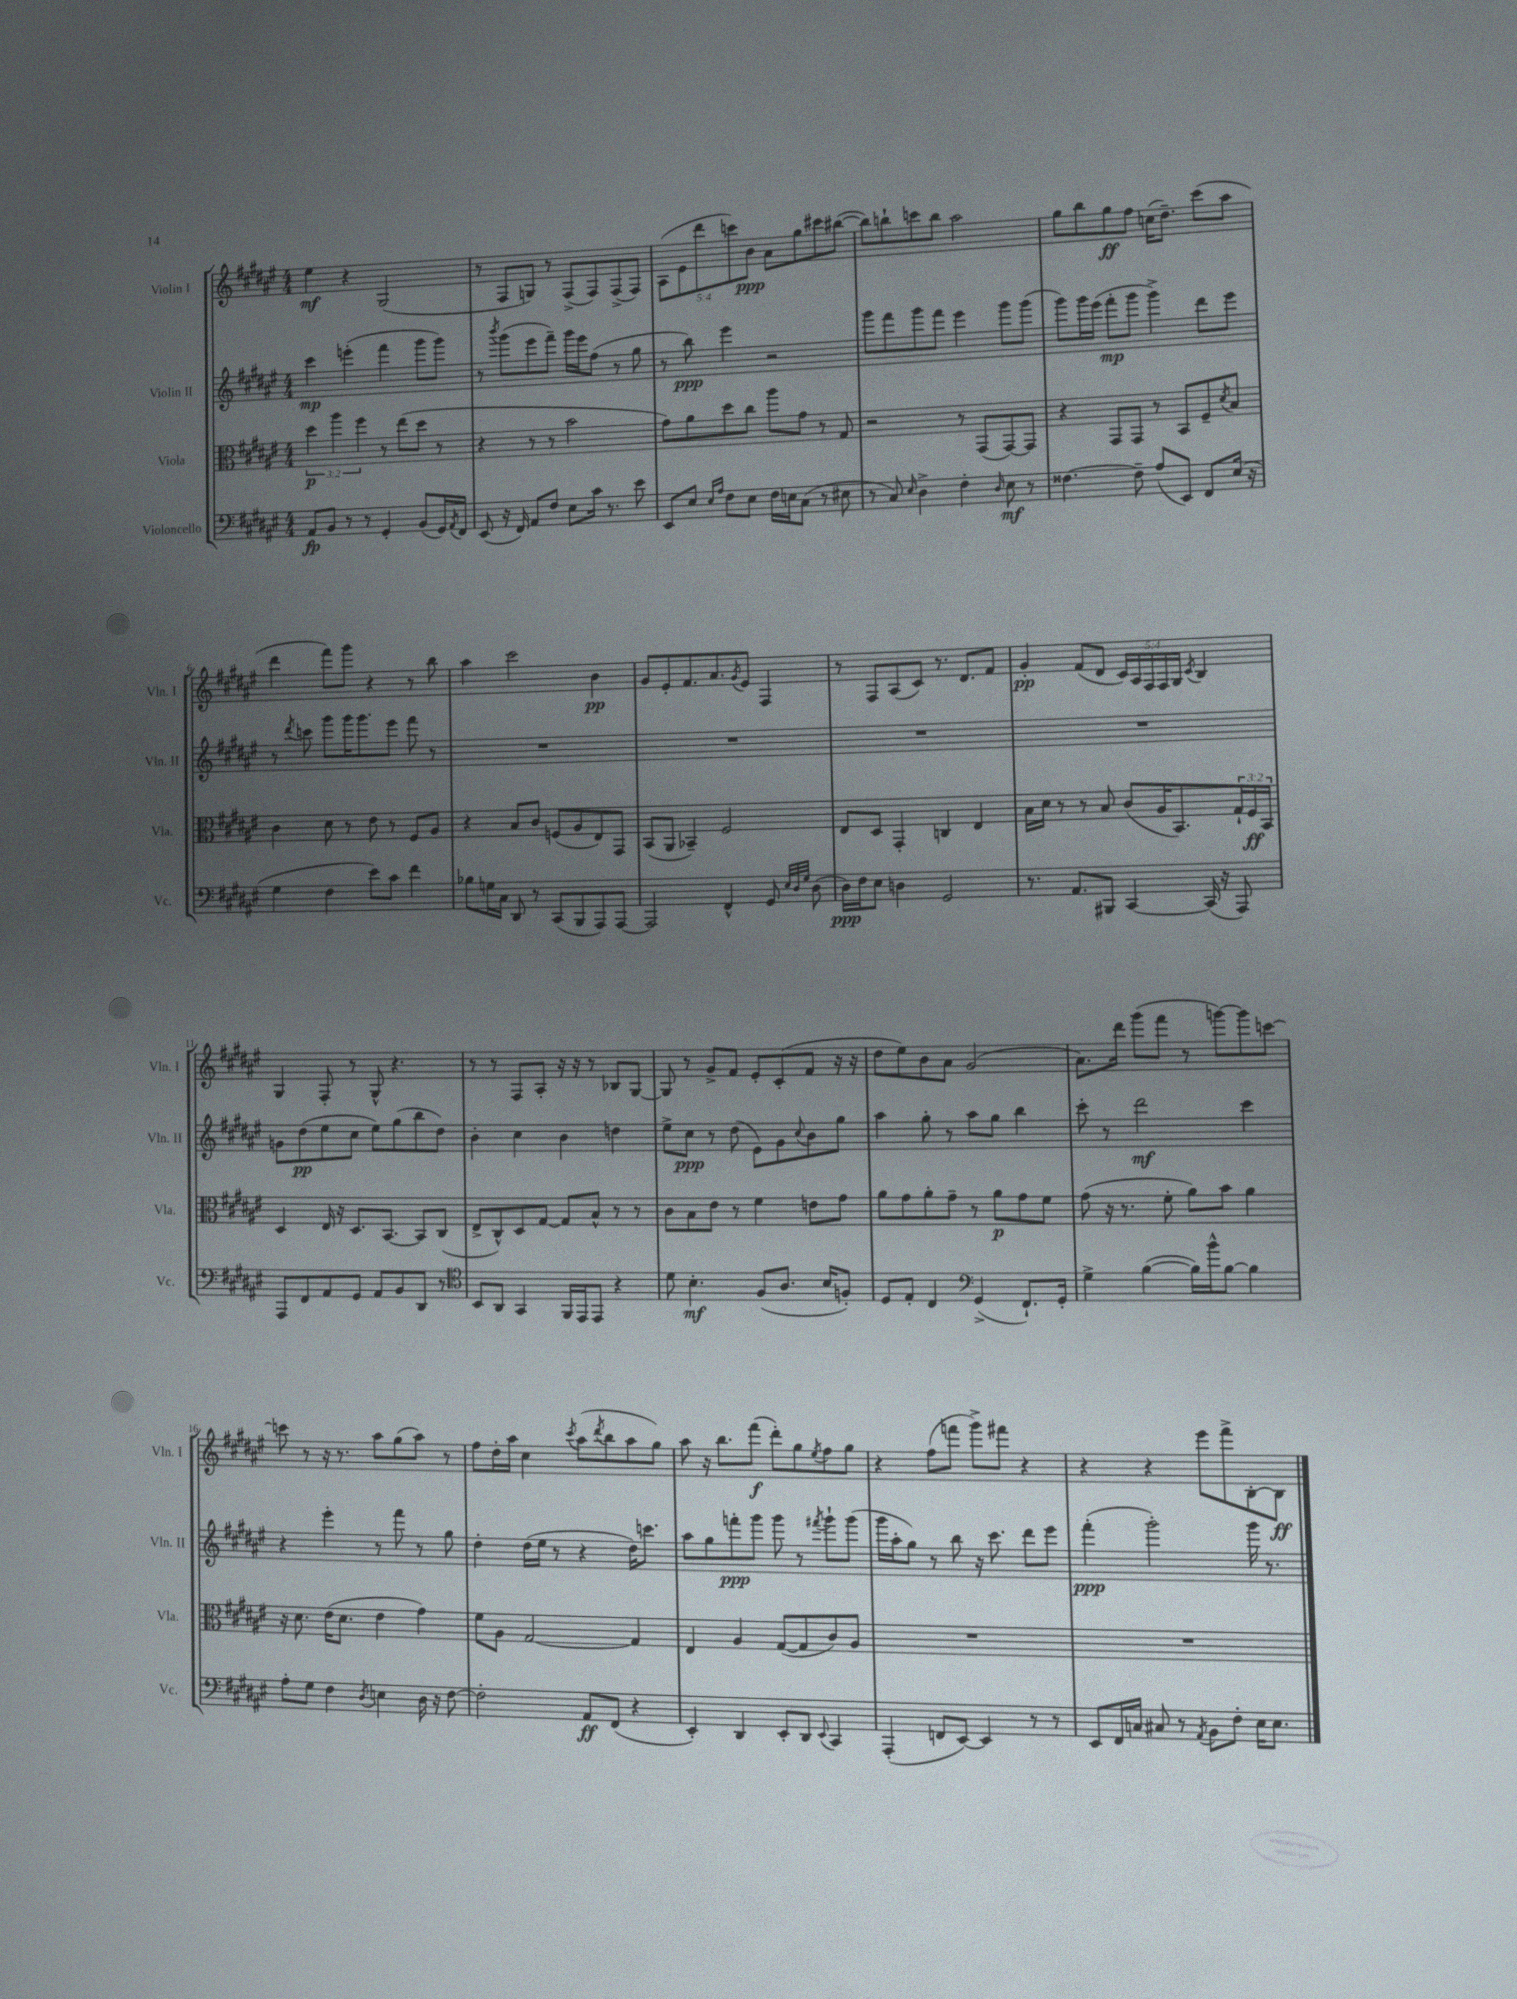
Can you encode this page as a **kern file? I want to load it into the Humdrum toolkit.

**kern	**kern	**kern	**kern
*staff4	*staff3	*staff2	*staff1
*clefF4	*clefC3	*clefG2	*clefG2
*k[f#c#g#d#a#e#]	*k[f#c#g#d#a#e#]	*k[f#c#g#d#a#e#]	*k[f#c#g#d#a#e#]
*M4/4	*M4/4	*M4/4	*M4/4
8AA#	6dd#	4ccc#	4ee#
8BB	.	.	.
.	6aa#	.	.
8r	.	(4eee'	4r
.	6ff#	.	.
8r	.	.	.
4GG#'	8r	4fff#	(2G#
.	(8ee#	.	.
(8BB	8dd#	8ggg#	.
16GG#)	8r	8ggg#)	.
8qAA#	.	.	.
16FF#	.	.	.
=	=	=	=
(8EE#	4r	8r	8r
.	.	8qbbb	.
16r	.	(8ggg#	8F#
16FF#)	.	.	.
8AA#	8r	8eee#	8G)
8F#	8r	8fff#~)	8r
8E#	2b	16ggg#	(8F#^
.	.	16eee#	.
16c#	.	(8ff#	8F#)
8.r	.	.	.
.	.	8r	(8F#^
8e#	.	8gg#	8F#)
=	=	=	=
8EE#	8g#)	8r	(10A#
.	.	.	10e#
8E#	8a#	8bb)	.
.	.	.	10ddd#
16qqE#	.	.	.
16qqA#	.	.	.
8F#	8dd#	4eee#	.
.	.	.	10ccc)
8E#	8cc#	.	.
.	.	.	10b
16F#	8aa#	2r	8a#
16E	.	.	.
(8C#	8g#	.	8gg#
8r	8r	.	8ccc#
8E#	8G#	.	([8bb#
=	=	=	=
8r	2r	8ggg#	8bb#])
8C#)	.	8fff#	8bb`
16qqE#	.	.	.
4D#^	.	8ggg#	8ccc
.	.	8fff#	8bb
4F#'	8r	4eee#	2aa#
.	(8GG#	.	.
16qqD#	.	.	.
8E#	[8GG#)	8ggg#	.
8r	8GG#]	(8ggg#	.
=	=	=	=
[4.F##	4r	8ggg#)	8gg#
.	.	16ggg#	8bb
.	.	(16eee#	.
.	8GG#	8fff#'	8gg#
8F##~]	8GG#	8ggg#	8ff#
(8A#	8r	4ggg#^)	(16cc
.	.	.	8.dd#~)
8EE#)	8BB	.	.
8FF#	8F#~	8ddd#	(8ccc#
.	8qd#	.	.
(16E#	8B	8eee#	8aa#
16r	.	.	.
=	=	=	=
4G#	4c#	8r	4ddd#
.	.	8qddd#	.
.	.	8ccc	.
4F#	8d#	8ggg#	8fff#)
.	8r	16ggg#	8ggg#
.	.	8.ggg#	.
8e#)	8e#	.	4r
8c#	8r	8eee#	.
4f#	8F#	8fff#	8r
.	8A#	8r	8bb
=	=	=	=
8B-	4r	1r	4aa#
16G	.	.	.
16C#	.	.	.
8DD#	8B	.	2ccc#
8r	8c#	.	.
(8CC#	(8F	.	.
8BBB	8A#	.	.
8AAA#)	8E#)	.	4b
[8AAA#	8GG#	.	.
=	=	=	=
2AAA#]	(8BB	1r	8g#
.	8AA#	.	8e#'
.	4BB-~)	.	8.f#
.	.	.	8.a#
4FF#^^	2F#	.	.
.	.	.	8qg#
.	.	.	8e#
8GG#	.	.	4F#
32qqE#	.	.	.
32qqD#	.	.	.
32qqG#	.	.	.
(8D#	.	.	.
=	=	=	=
16D#)	8E#	1r	8r
16F#	.	.	.
8E#	8D#	.	8F#
4D	4GG#'	.	(8A#
.	.	.	8c#)
2GG#	4C	.	8.r
.	.	.	8.d#
.	4E#	.	.
.	.	.	8f#
=	=	=	=
8.r	16B	1r	4g#'
.	16d#	.	.
.	8r	.	.
8.AA#	.	.	.
.	8r	.	(8f#
8BBB#	8B	.	8d#
[4CC#	(8c#	.	20c#)
.	.	.	20A#
.	.	.	20F#
.	16A#	.	.
.	.	.	20F#
.	8.BB)	.	.
.	.	.	20G#
.	.	.	8qc#
(16CC#]	.	.	4B
16r	.	.	.
8AAA#)	24G#`	.	.
.	24F#	.	.
.	24BB	.	.
=	=	=	=
8AAA#	4D#	8g	4G#
8FF#	.	(8dd#	.
8AA#	16E#	8ee#	8F#'
.	16r	.	.
8GG#	8.D#	8cc#	8r
8AA#	.	8ee#)	8G#^^
.	[8.BB	.	.
8BB	.	(8gg#	4.r
8DD#	8BB]	8bb	.
8r	(8C#	8dd#)	.
=	=	=	=
*clefC4	*	*	*
8BB	8E#^	4b'	8r
8AA#	8C#^^)	.	8r
4GG#	8D#	4cc#	8F#
.	[8G#	.	8A#'
16FF#	8G#]	4b	16r
16EE#	.	.	16r
8EE#	8B^^	.	8r
4r	8r	4dd	8B-
.	8r	.	[8G#
=	=	=	=
8d#	8c#	8ee#^	8G#]
4.B'	8B	8cc#	8r
.	8e#	8r	8g#^
.	8r	(8dd#	8f#
(8F#	4f#	8e#)	8e#'
8.A#	.	8g#	(8c#'
.	.	8qqcc#	.
.	8e	8b	8f#
16B	.	.	.
8F')	8g#	8gg#	16r
.	.	.	16r
=	=	=	=
8D#	8a#	4aa#	8dd#
8E#'	8g#	.	8ee#)
4C#	8a#'	8gg#'	8b
.	8g#~	8r	8a#
*clefF4	*	*	*
(4GG#^	8r	8aa#	(2g#
.	8a#	8gg#	.
8.FF#`)	8g#	4bb	.
.	8f#	.	.
16GG#'	.	.	.
=	=	=	=
4G#^	(8g#	8ccc#'	8.a#)
.	16r	8r	.
.	8.r	.	16ddd#
([4B	.	2ddd#	(8ggg#
.	8f#'	.	8fff#
16B])	8a#)	.	8r
16b^^	.	.	.
[8B	8b	.	[8ggg)
4B]	4a#	4ccc#	8ggg]
.	.	.	[8ccc
=	=	=	=
8A#'	16r	4r	8ccc]
.	8.d#	.	.
8G#	.	.	8r
4F#	(16e#	4eee#'	16r
.	8.d#	.	8.r
8qD#	.	.	.
4E	4e#	8r	8aa#
.	.	8fff#	(8gg#
16D#	4g#)	8r	8aa#)
16r	.	.	.
[8F#	.	8gg#	8r
=	=	=	=
2F#']	8f#	4dd#'	8ff#
.	8A#	.	16dd#'
.	.	.	16aa#
.	[2G#	(16dd#	4cc#
.	.	16ee#	.
.	.	8r	.
.	.	.	8qccc#
8AA#	.	4r	(8aa#
.	.	.	8qddd#
(8FF#	.	.	8bb
4r	4G#]	16dd#)	8aa#
.	.	8.ccc	.
.	.	.	8gg#)
=	=	=	=
4EE#')	4E#	8aa#	8aa#
.	.	8gg#	16r
.	.	.	8.bb
4DD#	4A#	8fff'	.
.	.	8ggg#	(8fff#
8EE#'	([8G#	8ggg#	8ddd#')
8DD#	8G#]	8r	8gg#
8qqEE#	.	8qfff#	8qee#
4CC#	8c#)	8ggg#`	8ff#
.	8A#	(8ggg#	8gg#
=	=	=	=
(4AAA#'	1r	16ggg#	4r
.	.	16aa#'	.
.	.	8gg#)	.
8FF	.	8r	(8ff#
[8EE#)	.	8bb	8fff
4EE#]	.	16r	8ggg#^)
.	.	8.ccc#	.
.	.	.	8fff#
8r	.	8ddd#	4r
8r	.	8eee#	.
=	=	=	=
8EE#	1r	(4fff#'	4r
16FF#	.	.	.
16C	.	.	.
8C#	.	2ggg#')	4r
8r	.	.	.
8qAA#	.	.	.
8BB	.	.	8eee#
8F#'	.	.	8fff#^
16E#	.	16ggg#	[8B'
8.E#	.	8.r	.
.	.	.	8B]
==	==	==	==
*-	*-	*-	*-
